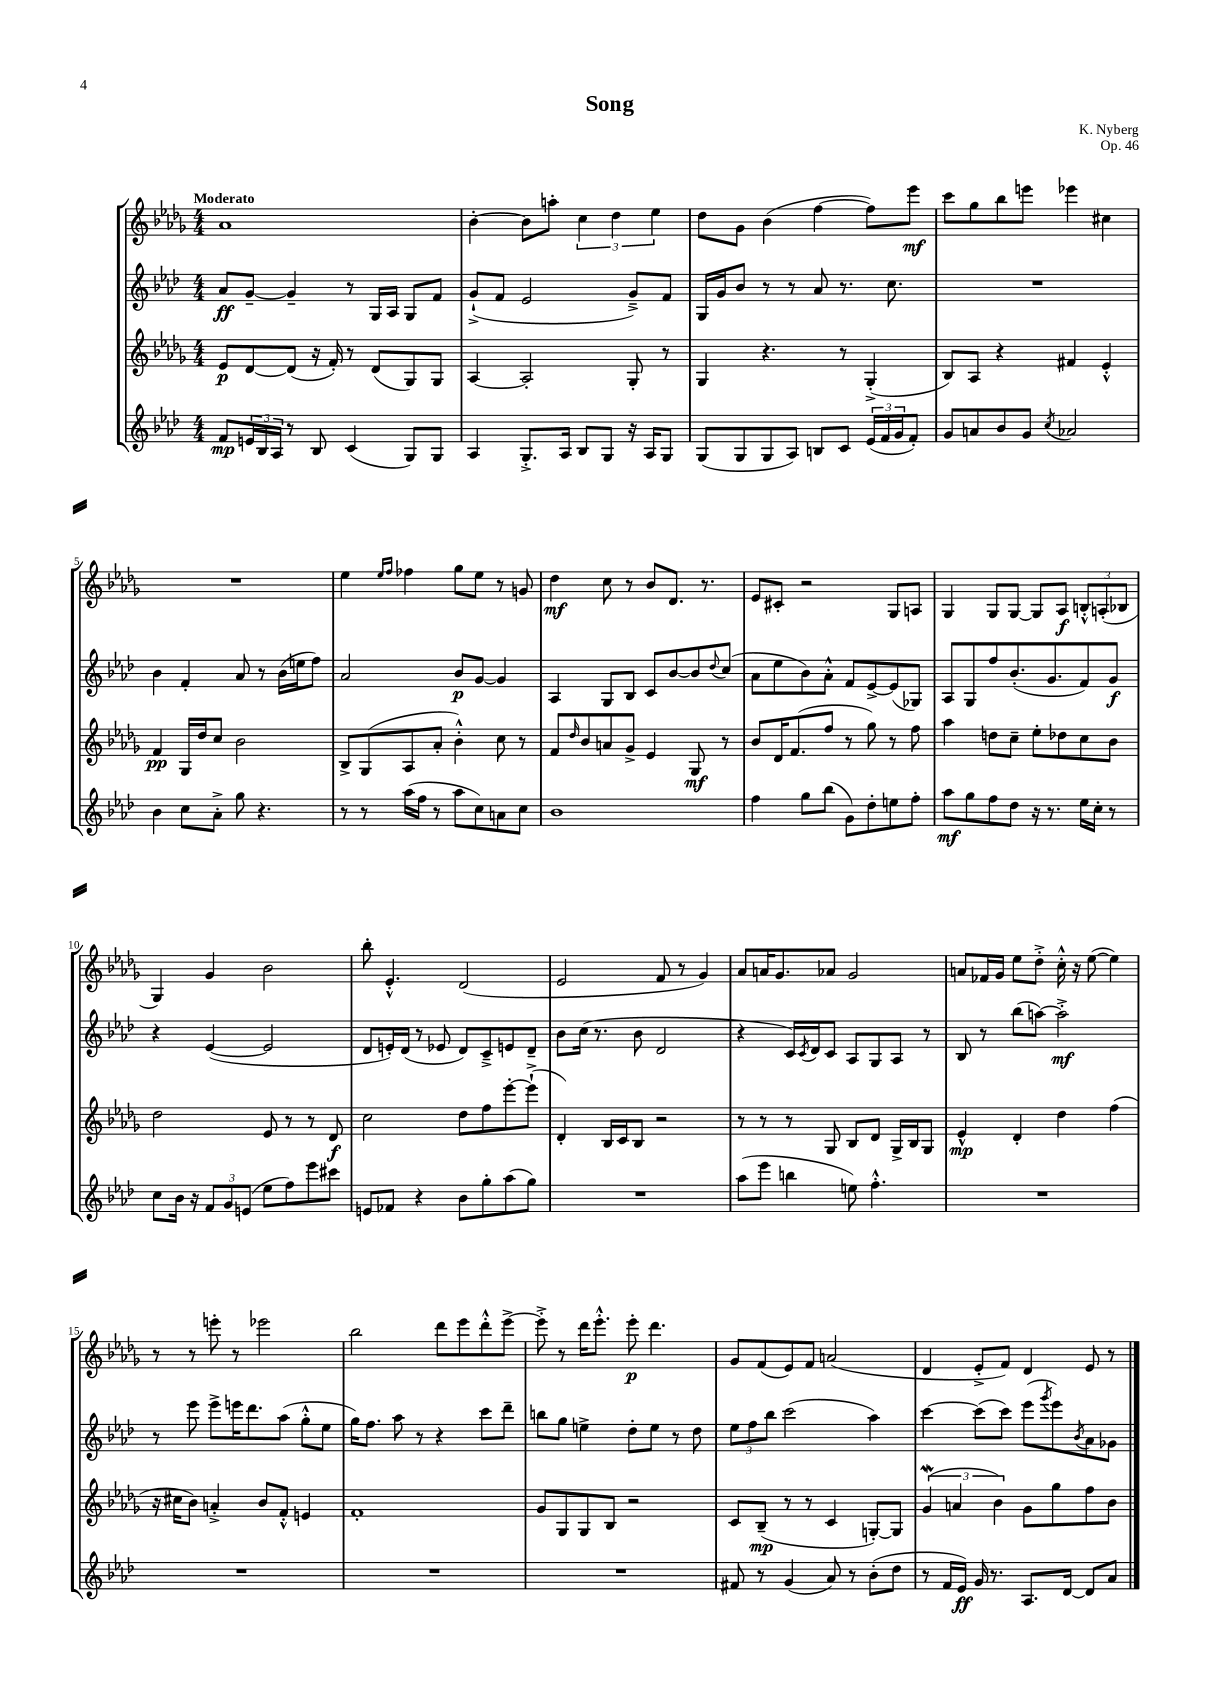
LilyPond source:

\header { title = "Song" composer = "K. Nyberg" opus = "Op. 46" }
<<
\new StaffGroup <<
\new Staff = "s0" {
    \clef treble \key des \major \numericTimeSignature \time 4/4 \tempo "Moderato"
    aes'1 |
    bes'4~-. bes'8 a''8-. \tuplet 3/2 { c''4 des''4 ees''4 } |
    des''8 ges'8 bes'4( f''4~ f''8) ees'''8\mf |
    c'''8 ges''8 bes''8 e'''8 ees'''4 cis''4 |
    R1 |
    ees''4 \grace { ees''16 f''16 } fes''4 ges''8 ees''8 r8 g'8 |
    des''4\mf c''8 r8 bes'8 des'8. r8. |
    ees'8 cis'8-. r2 ges8 a8 |
    ges4 ges8 ges8~ ges8 aes8\f \tuplet 3/2 { b8-.-^ a8-.( bes8 } |
    ges4) ges'4 bes'2 |
    bes''8-. ees'4.-.-^ des'2( |
    ees'2 f'8 r8 ges'4) |
    aes'8 a'16 ges'8. aes'8 ges'2 |
    a'8 fes'16 ges'16 ees''8 des''8-.-> c''16-.-^ r16 ees''8~( ees''4) |
    r8 r8 e'''8-. r8 ees'''2 |
    bes''2 des'''8 ees'''8 des'''8-.-^ ees'''8~-> |
    ees'''8-.-> r8 des'''16 ees'''8.-.-^ ees'''8-.\p des'''4. |
    ges'8 f'8( ees'8) f'8 a'2( |
    des'4 ees'8-.-> f'8) des'4 ees'8 r8 \bar "|." |
}
\new Staff = "s1" {
    \clef treble \key aes \major \numericTimeSignature \time 4/4
    aes'8\ff g'8~-- g'4-- r8 g16 aes16 g8 f'8 |
    g'8-!->( f'8 ees'2 g'8--->) f'8 |
    g16 g'16 bes'8 r8 r8 aes'8 r8. c''8. |
    R1 |
    bes'4 f'4-. aes'8 r8 bes'16( e''16 f''8) |
    aes'2 bes'8\p g'8~ g'4 |
    aes4 g8 bes8 c'8 bes'8~ bes'8 \appoggiatura { des''8 } c''8( |
    aes'8 ees''8 bes'8) aes'8-.-^ f'8 ees'8~-> ees'8( ges8) |
    aes8 g8 f''8 bes'8.-.( g'8. f'8) g'8\f |
    r4 ees'4~( ees'2 |
    des'8 e'16-.) des'16( r8 ees'8 des'8) c'8---> e'8 des'8-- |
    bes'8 c''16( r8. bes'8 des'2 |
    r4 c'16) \acciaccatura { c'8 } des'16 c'8 aes8 g8 aes8 r8 |
    bes8 r8 bes''8( a''8~) a''2-.->\mf |
    r8 ees'''8 ees'''8-> e'''16 des'''8. aes''8( g''8-.-^ ees''8 |
    g''16) f''8. aes''8 r8 r4 c'''8 des'''8-- |
    b''8 g''8 e''4-> des''8-. e''8 r8 des''8 |
    \tuplet 3/2 { ees''8 f''8 bes''8 } c'''2( aes''4) |
    c'''4~ c'''8( c'''8) ees'''8( \acciaccatura { g'''8 } ees'''8) \acciaccatura { bes'8 } aes'8 ges'8 \bar "|." |
}
\new Staff = "s2" {
    \clef treble \key des \major \numericTimeSignature \time 4/4
    ees'8\p des'8~ des'8( r16 f'16-.) r8 des'8( ges8) ges8 |
    aes4~ aes2-. ges8-. r8 |
    ges4 r4. r8 ges4-.->( |
    bes8) aes8 r4 fis'4 ees'4-.-^ |
    f'4\pp ges16 des''16 c''8 bes'2 |
    bes8-> ges8( aes8 aes'8-. bes'4-.-^) c''8 r8 |
    f'8 \grace { des''16 } bes'8 a'8 ges'8-> ees'4 ges8\mf r8 |
    bes'8 des'16 f'8.( f''8 r8 ges''8) r8 f''8 |
    aes''4 d''8 c''8-- ees''8-. des''8 c''8 bes'8 |
    des''2 ees'8 r8 r8 des'8\f |
    c''2 des''8 f''8 ees'''8~-. ees'''8-!->( |
    des'4-.) bes16 c'16 bes8 r2 |
    r8 r8 r8 ges8 bes8 des'8 ges16-> bes16 ges8 |
    ees'4-^\mp des'4-. des''4 f''4( |
    r16 cis''16 bes'8) a'4-.-> bes'8 f'8-.-^ e'4 |
    f'1-. |
    ges'8 ges8 ges8 bes8 r2 |
    c'8 bes8--\mp( r8 r8 c'4 g8~-.) g8 |
    \tuplet 3/2 { ges'4\mordent( a'4 bes'4) } ges'8 ges''8 f''8 bes'8 \bar "|." |
}
\new Staff = "s3" {
    \clef treble \key aes \major \numericTimeSignature \time 4/4
    f'8\mp \tuplet 3/2 { e'16 bes16 aes16 } r8 bes8 c'4( g8) g8 |
    aes4 g8.-.-> aes16 bes8 g8 r16 aes16 g8 |
    g8( g8 g8 aes8) b8 c'8 \tuplet 3/2 { ees'16( f'16 g'16 } f'8-.) |
    g'8 a'8 bes'8 g'8 \acciaccatura { c''8 } aes'2 |
    bes'4 c''8 aes'8-.-> g''8 r4. |
    r8 r8 aes''16( f''16 r8 aes''8 c''8) a'8 c''8 |
    bes'1 |
    f''4 g''8 bes''8( g'8) des''8-. e''8 f''8-. |
    aes''8\mf g''8 f''8 des''8 r16 r8. ees''16 c''16-. r8 |
    c''8 bes'16 r16 \tuplet 3/2 { f'8 g'8 e'8( } ees''8 f''8) ees'''8 cis'''8 |
    e'8 fes'8 r4 bes'8 g''8-. aes''8( g''8) |
    R1 |
    aes''8( ees'''8 b''4 e''8) f''4.-.-^ |
    R1 |
    R1 |
    R1 |
    R1 |
    fis'8 r8 g'4( aes'8) r8 bes'8-.( des''8 |
    r8 f'16 ees'16\ff) g'16 r8. aes8. des'16~ des'8 aes'8 \bar "|." |
}
>>
>>
